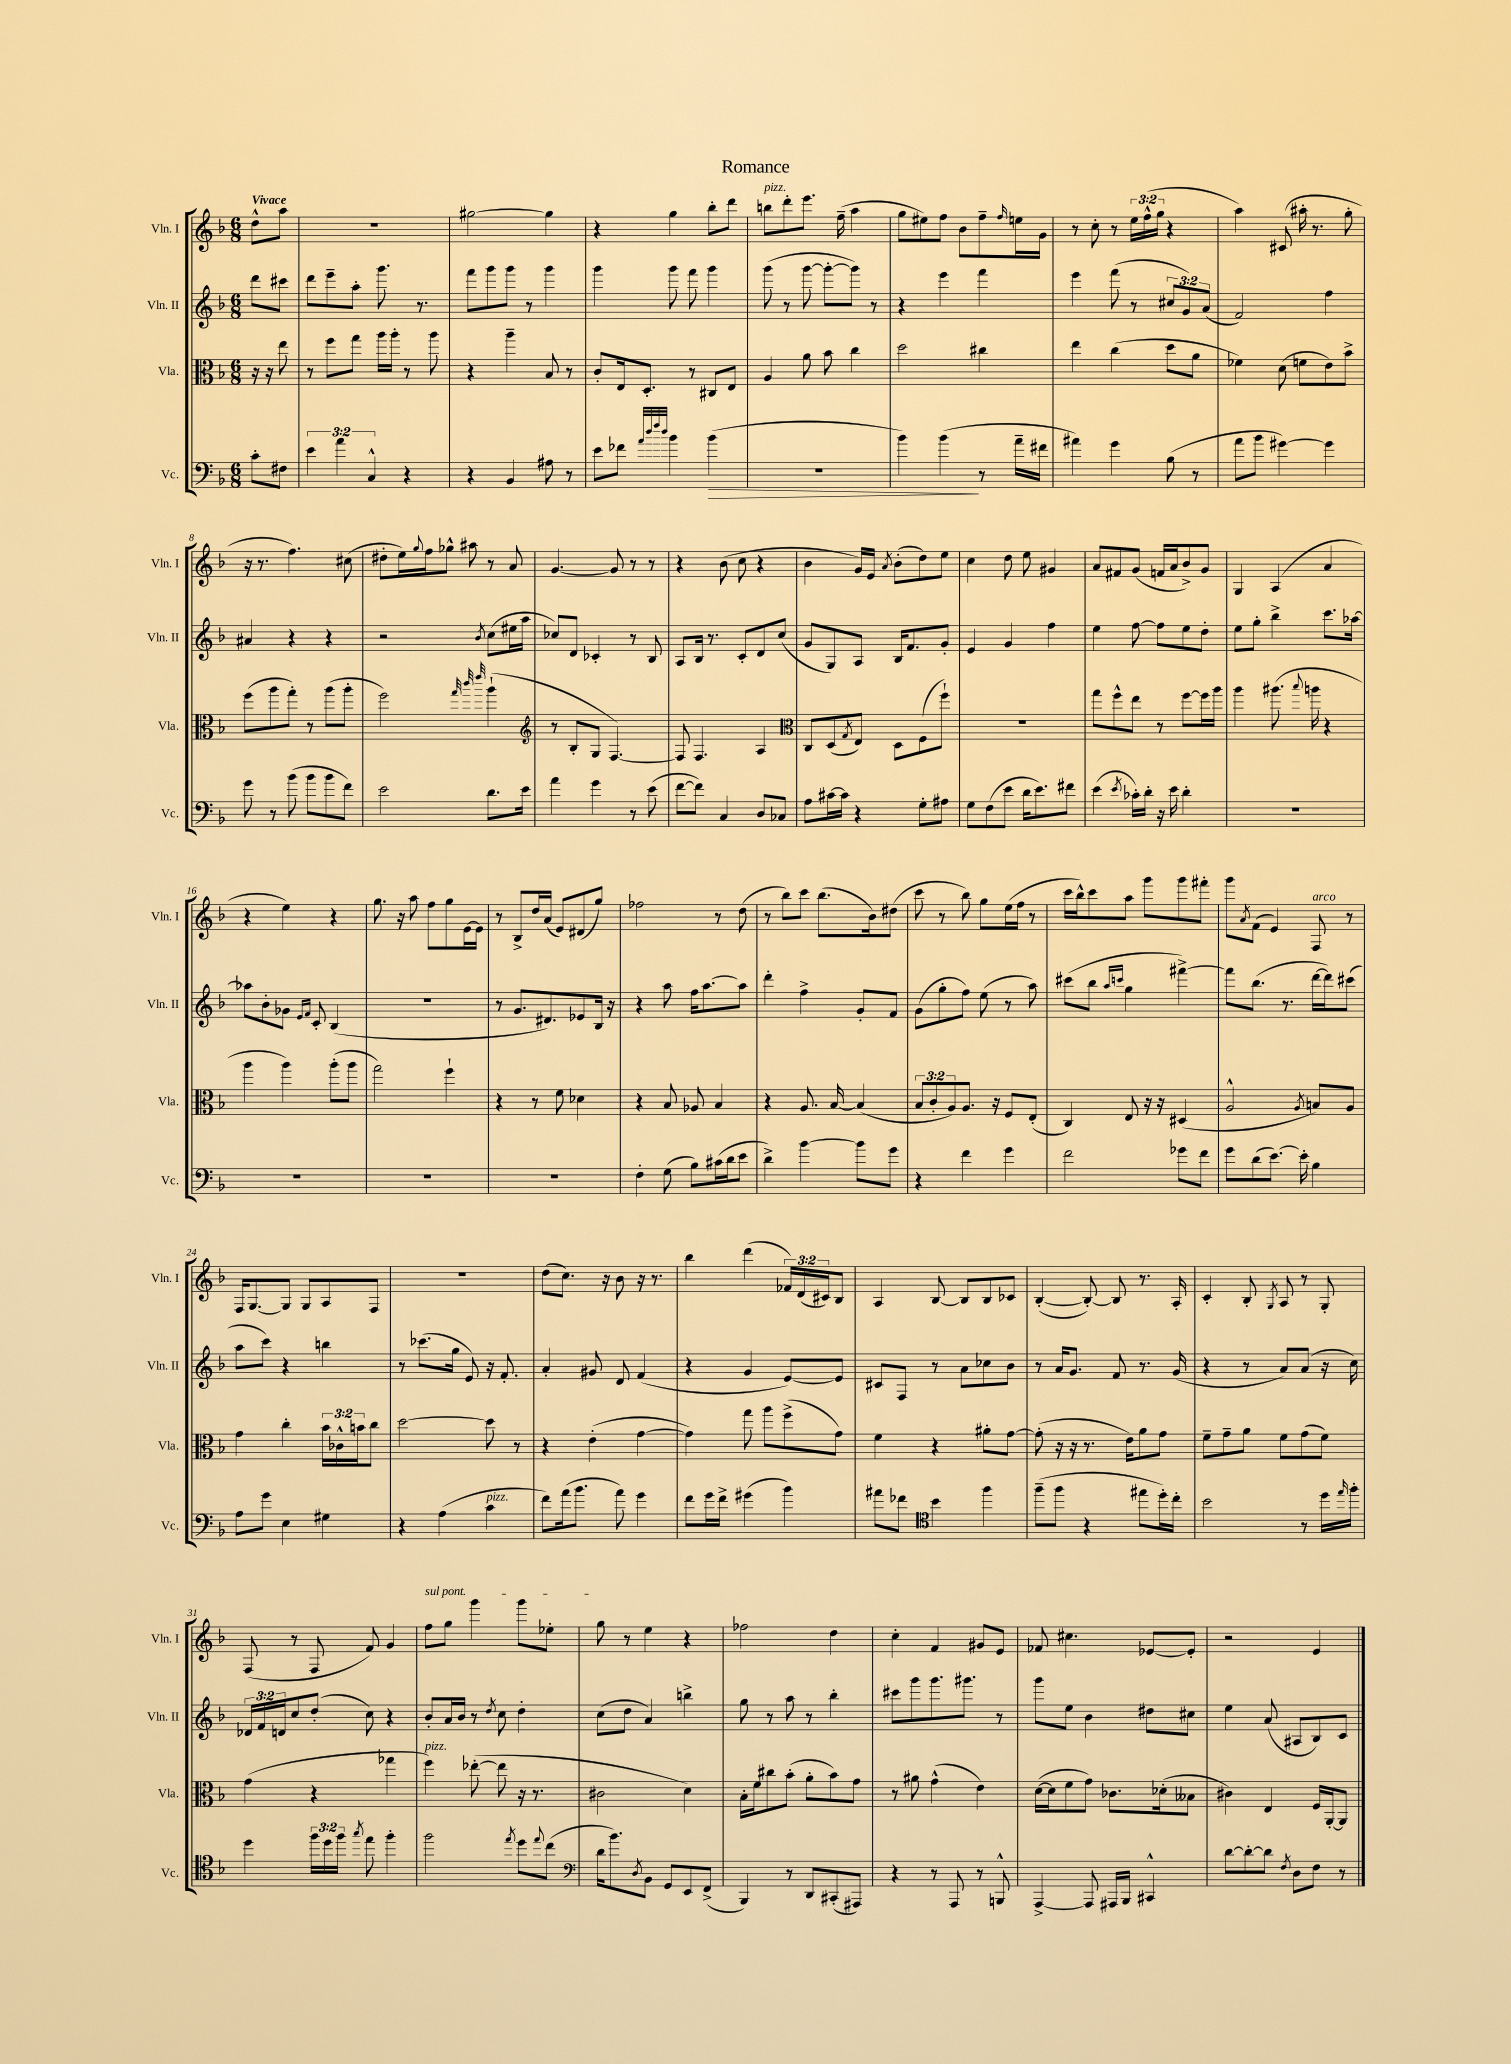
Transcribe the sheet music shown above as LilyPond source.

\header { title = "Romance" }
<<
\new StaffGroup <<
\new Staff = "s0" \with { instrumentName = "Vln. I" shortInstrumentName = "Vln. I" } {
    \clef treble \key f \major \numericTimeSignature \time 6/8 \override Staff.TupletNumber.text = #tuplet-number::calc-fraction-text \partial 4 \tempo "Vivace"
    d''8-^ a''8 |
    R2. |
    gis''2~ gis''4 |
    r4 g''4 bes''8-. d'''8 |
    b''8^\markup { \italic "pizz." } d'''8-. e'''8. f''16--( a''4 |
    g''8 eis''8) f''8 bes'8 f''8-- \grace { f''16 } e''16 g'16 |
    r8 c''8-. r8 \tuplet 3/2 { e''16 f''16-^( g''16 } r4 |
    a''4) cis'8( ais''16-. r8. g''8-. |
    r16 r8. f''4.) cis''8( |
    dis''8-. e''16) \appoggiatura { g''8 } f''16 ges''8-^ ais''8 r8 a'8 |
    g'4.~ g'8 r8 r8 |
    r4 bes'8( c''8 r4 |
    bes'4 g'16) e'16 \acciaccatura { a'8 } bes'8-.( d''8) e''8 |
    c''4 d''8 e''8 gis'4 |
    a'8 fis'8 g'8( f'16 a'16 bes'8->) g'8 |
    g4 a4( a'4 |
    r4 e''4) r4 |
    g''8. r16 a''8 f''8 g''8 e'16~ e'16 |
    r8 bes8-> d''16 a'16( e'8) dis'8( g''8) |
    fes''2 r8 d''8( |
    r8 bes''8) c'''8 bes''8.( bes'16) dis''8( |
    c'''8 r8 bes''8) g''8 e''16( f''16 r8 |
    c'''16 bes''16-^) c'''8 a''8 g'''8 g'''8 fis'''8-. |
    g'''8 \acciaccatura { a'8 } f'8( e'4) f8^\markup { \italic "arco" } r8 |
    f16 g8.~ g8 g8 a8 f8 |
    R2. |
    d''8( c''8.) r16 bes'8 r16 r8. |
    bes''4 d'''4( \tuplet 3/2 { fes'16) d'16( cis'16) } bes8 |
    a4 bes8~ bes8 bes8 ces'8 |
    bes4~-.( bes8~-.) bes8 r8. a16-. |
    c'4-. bes8-. \acciaccatura { g8 } a8 r8 g8-. |
    f8( r8 f8 f'8) g'4 |
    \once \override TextSpanner.bound-details.left.text = \markup { \italic "sul pont." } f''8\startTextSpan g''8 g'''4 g'''8 ees''8-. |
    g''8\stopTextSpan r8 e''4 r4 |
    fes''2 d''4 |
    c''4-. f'4 gis'8 e'8 |
    fes'8 cis''4. ees'8~ ees'8-. |
    r2 e'4 \bar "|." |
}
\new Staff = "s1" \with { instrumentName = "Vln. II" shortInstrumentName = "Vln. II" } {
    \clef treble \key f \major \numericTimeSignature \time 6/8 \override Staff.TupletNumber.text = #tuplet-number::calc-fraction-text \partial 4
    d'''8 cis'''8 |
    d'''8 e'''8-- a''8-. g'''8. r8. |
    f'''8 g'''8 g'''8 r8 g'''4 |
    g'''4 g'''8 f'''8 g'''4 |
    g'''8( r8 g'''8~ g'''8~-. g'''8) r8 |
    r4 e'''4 f'''4 |
    e'''4 f'''8( r8 \tuplet 3/2 { cis''8 g'8) a'8( } |
    f'2) f''4 |
    ais'4 r4 r4 |
    r2 \acciaccatura { bes'8 } c''8( eis''16 a''16 |
    ces''8) d'8 ces'4-. r8 bes8 |
    a8 bes16 r8. c'8-. d'8 c''8( |
    g'8 g8) a8 bes16 f'8. g'8-. |
    e'4 g'4 f''4 |
    e''4 f''8~ f''8 e''8 d''8-. |
    e''8 g''8-. bes''4-> c'''8. aes''16~ |
    aes''8 bes'8-. ges'8 \grace { e'16 f'16 } c'8-. bes4( |
    R2. |
    r8 g'8. dis'8.) ees'8 bes16 r16 |
    r4 a''8 f''16 a''8.~ a''8 |
    d'''4-. f''4-> g'8-. f'8 |
    g'8( g''8-. f''8) e''8( r8 a''8) |
    cis'''8( bes''8 \grace { a''16 c'''16 } g''4 fis'''4~->) |
    fis'''8 bes''8.( r8. d'''16~ d'''16) cis'''8( |
    a''8 c'''8) r4 b''4 |
    r8 ces'''8.( g''16 e'8) r16 f'8.-. |
    a'4-. gis'8 d'8 f'4( |
    r4 g'4 e'8~) e'8 |
    cis'8 f8 r8 a'8 ces''8 bes'8 |
    r8 a'16 g'8. f'8 r8. g'16( |
    r4 r8 a'8) a'8( r16 c''16) |
    \tuplet 3/2 { des'16 f'16 d'16 } c''8 d''8-.( c''8) r4 |
    bes'8-. a'16 bes'16 r8 \acciaccatura { d''8 } c''8 d''4-. |
    c''8( d''8 a'4) b''4-> |
    g''8 r8 a''8 r8 bes''4-. |
    cis'''8 g'''8 g'''8. gis'''8. r8 |
    g'''8 e''8 bes'4 dis''8 cis''8 |
    e''4 a'8( ais8 bes8) c'8 \bar "|." |
}
\new Staff = "s2" \with { instrumentName = "Vla." shortInstrumentName = "Vla." } {
    \clef alto \key f \major \numericTimeSignature \time 6/8 \override Staff.TupletNumber.text = #tuplet-number::calc-fraction-text \partial 4
    r16 r16 e''8 |
    r8 f''8 g''8 a''16 a''16-. r8 a''8 |
    r4 a''4-- bes8 r8 |
    c'8-. e16 d8.-. r8 cis8 e8 |
    a4 a'8 bes'8 c''4 |
    d''2 cis''4 |
    e''4 c''4( d''8 a'8 |
    fes'4) d'8( f'8 e'8) bes'8-> |
    f''8( a''8 g''8-.) r8 a''8( a''8-. |
    f''2) \grace { g''32 c'''32 e'''32 } a''4-!( |
    \clef treble r8 bes8-. g8 f4.~) |
    f8 f4. a4 |
    \clef alto c8 d8( \acciaccatura { g8 } e8) d8 f8( f''8-!) |
    R2. |
    g''8 f''8-^ e''8 r8 f''8~ f''16 a''16 |
    a''4 ais''8.( \appoggiatura { bes''8 } a''16 r4 |
    a''4 a''4) a''8-.( a''8 |
    g''2) f''4-! |
    r4 r8 f'8 des'4 |
    r4 bes8 aes8 bes4 |
    r4 a8. bes16~ bes4( |
    \tuplet 3/2 { bes8 c'8-. a8) } a8. r16 f8 e8-.( |
    c4) e8 r16 r16 dis4( |
    a2-^ \acciaccatura { a8 } b8) a8 |
    g'4 c''4-. \tuplet 3/2 { bes'16 ces'16-^ b'16 } c''8 |
    d''2~ d''8 r8 |
    r4 e'4-.( g'4~ |
    g'4) g''8 a''8 f''8->( g'8) |
    f'4 r4 ais'8-. g'8~ |
    g'8-.( r16 r16 r8. e'16) a'8 g'8 |
    f'8-- g'8-- a'8 f'8 g'8( f'8) |
    g'4( r4 ges''4 |
    f''4^\markup { \italic "pizz." }) ees''8~-.( ees''8 r16 r8. |
    cis'2 d'4) |
    bes16-. f'16 cis''8 bes'8-.( a'8-. bes'8) g'8 |
    r8 ais'8 g'4-^( e'4) |
    d'16~( d'16 f'8 g'8) ces'8. des'16-.( beses8 |
    cis'4) e4 f16 a,16~-. a,8 \bar "|." |
}
\new Staff = "s3" \with { instrumentName = "Vc." shortInstrumentName = "Vc." } {
    \clef bass \key f \major \numericTimeSignature \time 6/8 \override Staff.TupletNumber.text = #tuplet-number::calc-fraction-text \partial 4
    c'8-. fis8 |
    \tuplet 3/2 { e'4 a'4 c4-^ } r4 |
    r4 bes,4 ais8 r8 |
    e'8 fes'8 \grace { a'32 d''32 f''32 d''32 } bes'4 bes'4\>( |
    R2. |
    bes'4) bes'4\!( r8 a'16-- fis'16 |
    ais'4) g'4 bes8( r8 |
    a'8 bes'8 gis'4~) gis'4 |
    g'8 r8 bes'8( bes'8 bes'8 f'8) |
    e'2 d'8. e'16 |
    a'4 g'4 r8 e'8( |
    f'8~ f'8) c4 d8 ces8 |
    a8 cis'16~ cis'16 r4 g8-. ais8 |
    g8 f8( e'8 d'16 e'8.) fis'8 |
    e'4( \acciaccatura { e'8 } ces'16-.) d'16-. r16 e'16 d'4-. |
    R2. |
    R2. |
    R2. |
    R2. |
    f4-. g8( bes8) cis'16( d'16 e'8 |
    d'4->) bes'4~ bes'8 g'8 |
    r4 f'4 g'4 |
    f'2 ges'8 f'8 |
    g'8 d'8( e'8.~) e'16-. bes4 |
    a8 g'8 e4 gis4 |
    r4 a4( c'4^\markup { \italic "pizz." } |
    f'8) a'16( bes'8. a'8) g'4 |
    f'8 g'16 f'16-> gis'4( bes'4) |
    ais'8 fes'8 \clef tenor bes'4 f''4 |
    f''8--( f''8 r4 eis''8 d''16-.) c''16-. |
    bes'2 r8 d''16 \grace { e''16 } f''16-. |
    d''4 \tuplet 3/2 { f''16 d''16 f''16 } \acciaccatura { g''8 } e''8 f''4-. |
    f''2 \acciaccatura { e''8 } d''8 \appoggiatura { e''8 } c''8( |
    \clef bass d'16 bes'8.) \acciaccatura { d8 } bes,8 g,8 e,8 f,8->( |
    bes,,4) r8 d,8 cis,8-.( ais,,8) |
    r4 r8 a,,8 r8 b,,8-^ |
    a,,4~-> a,,8 ais,,16 bes,,16 cis,4-^ |
    d'8~ d'8~-. d'8 \acciaccatura { f8 } d8 f8 r8 \bar "|." |
}
>>
>>
